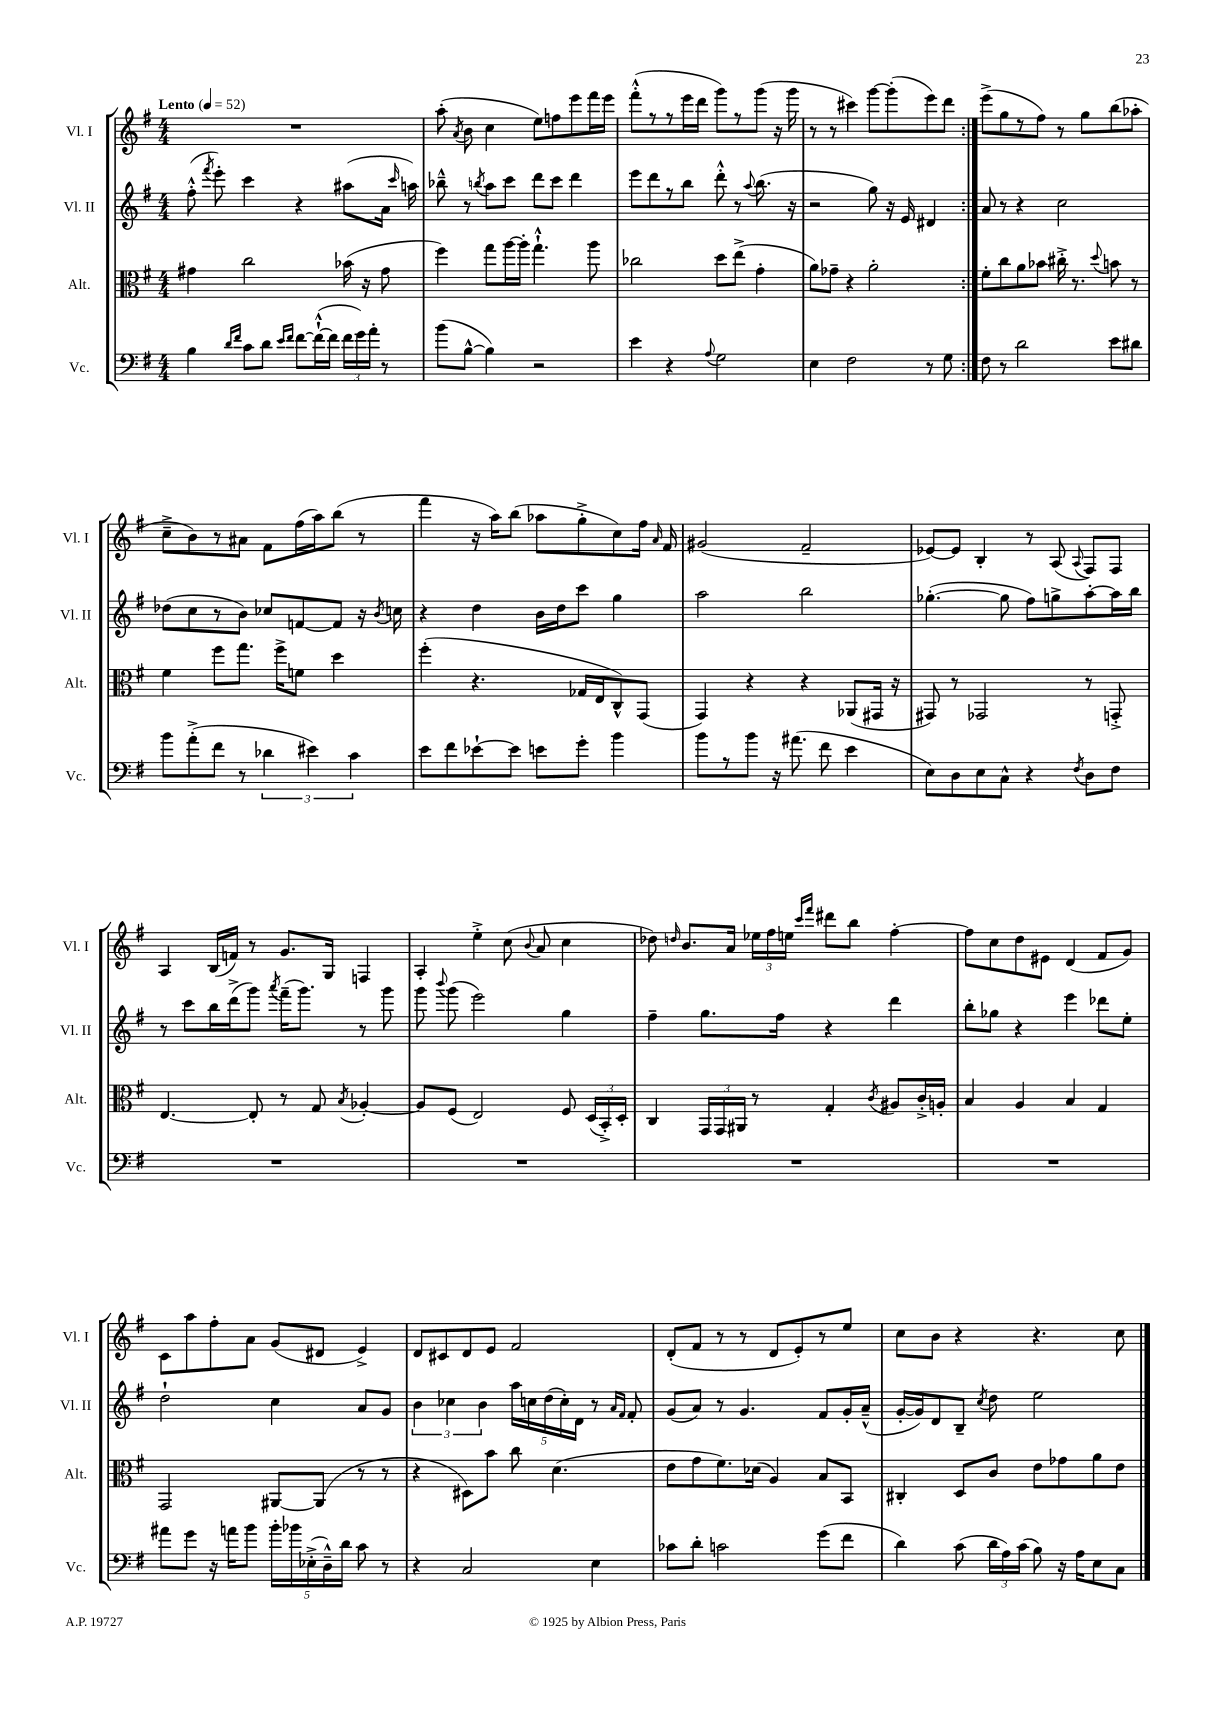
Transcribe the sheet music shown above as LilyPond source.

<<
\new StaffGroup <<
\new Staff = "s0" \with { instrumentName = "Vl. I" shortInstrumentName = "Vl. I" } {
    \clef treble \key g \major \numericTimeSignature \time 4/4 \tempo "Lento" 4 = 52
    \autoBeamOff \repeat volta 2 { R1 |
    a''8-.( \acciaccatura { a'8 } b'8 c''4 e''8[) f''8 e'''8 fis'''16 e'''16] |
    fis'''8[-.-^( r8 r8 e'''16 d'''16] g'''8[) r8 g'''8]( r16 g'''16 |
    r8 r8 cis'''4) g'''8[~ g'''8-.( e'''8) d'''8] | }
    e'''8[->( g''8 r8 fis''8]) r8 g''8[ b''8( aes''8]-. |
    c''8[---> b'8) r8 ais'8] fis'8[ fis''16( a''16) b''8]( r8 |
    fis'''4 r16 a''16[) b''8]( aes''8[ g''8-.-> c''8) fis''16] \grace { a'16 } fis'16 |
    gis'2( fis'2-- |
    ees'8[~) ees'8] b4-. r8 a8( \appoggiatura { a8 } fis8[) fis8] |
    a4 b16[( f'16]) r8 g'8.[ g16] f4 |
    a4-. e''4-.-> c''8( \appoggiatura { b'8 } a'8 c''4 |
    des''8) \grace { d''16 } b'8.[ a'16] \tuplet 3/2 { ees''16[ fis''16 e''16] } \grace { c'''16[ fis'''16] } dis'''8[ b''8] fis''4~-. |
    fis''8[ c''8 d''8 eis'8] d'4( fis'8[ g'8]) |
    c'8[ a''8 fis''8-. a'8] g'8[( dis'8] e'4->) |
    d'8[ cis'8 d'8 e'8] fis'2 |
    d'8[-.( fis'8] r8 r8 d'8[ e'8-.) r8 e''8] |
    c''8[ b'8] r4 r4. c''8 \bar "|." |
}
\new Staff = "s1" \with { instrumentName = "Vl. II" shortInstrumentName = "Vl. II" } {
    \clef treble \key g \major \numericTimeSignature \time 4/4
    \autoBeamOff \repeat volta 2 { fis''8-.-^( \acciaccatura { fis'''8 } e'''8-.) c'''4 r4 ais''8[( a'16] \grace { c'''16 } a''16) |
    bes''8---^ r8 \acciaccatura { b''8 } a''8[ c'''8] d'''8[ c'''8] d'''4 |
    e'''8[ d'''8 r8 b''8] d'''8-.-^ r8 \appoggiatura { a''8 } b''8.( r16 |
    r2 g''8) r16 e'16 dis'4 | }
    a'8 r8 r4 c''2 |
    des''8[( c''8 r8 b'8]) ces''8[ f'8~ f'8] r16 \acciaccatura { b'8 } c''16 |
    r4 d''4 b'16[ d''16 c'''8] g''4 |
    a''2 b''2 |
    ges''4.~-.( ges''8 fis''8[) g''8-> a''8~-. a''16 b''16] |
    r8 c'''8[ b''16 d'''16->( g'''8]) \acciaccatura { a'''8 } fis'''16[--( g'''8.]) r8 g'''8 |
    g'''8 \appoggiatura { b'''8 } g'''8( e'''2) g''4 |
    fis''4-- g''8.[ fis''16] r4 d'''4 |
    b''8[-. ges''8] r4 e'''4 des'''8[ e''8]-. |
    d''2-! c''4 a'8[ g'8] |
    \tuplet 3/2 { b'4 ces''4 b'4 } \tuplet 5/4 { a''16[ c''16 d''16( c''16-.) d'16] } r8 \grace { a'16[ fis'16] } fis'8-. |
    g'8[( a'8]) r8 g'4. fis'8[ g'16-. a'16]---^( |
    g'16[~-. g'16) d'8 b8]-- \acciaccatura { c''8 } d''8 e''2 \bar "|." |
}
\new Staff = "s2" \with { instrumentName = "Alt." shortInstrumentName = "Alt." } {
    \clef alto \key g \major \numericTimeSignature \time 4/4
    \autoBeamOff \repeat volta 2 { gis'4 c''2 bes'16( r16 gis'8 |
    fis''4) g''8[ a''16~ a''16]-. g''4.-!-^ a''8 |
    ces''2 d''8[ e''8]->( g'4-. |
    a'8[) ges'8]-- r4 a'2-. | }
    fis'8[-. c''8 a'8 bes'8] cis''16-.-> r8. \appoggiatura { d''8 } b'8 r8 |
    fis'4 fis''8[ g''8.] fis''16[-> f'8] d''4 |
    fis''4-.( r4. ges16[ e16 c8-^) g,8]( |
    g,4) r4 r4 aes,8[( gis,16] r16 |
    gis,8) r8 ges,2 r8 g,8-.-> |
    e4.~ e8-. r8 g8 \acciaccatura { b8 } aes4~-. |
    aes8[ fis8]( e2) fis8 \tuplet 3/2 { d16[( b,16-.->) d16]-. } |
    c4 \tuplet 3/2 { g,16[ g,16 ais,16] } r8 g4-. \acciaccatura { c'8 } ais8[ c'16-.-> a16]-. |
    b4 a4 b4 g4 |
    g,2 ais,8[~ ais,8]( r8 r8 |
    r4 dis8[) b'8] c''8 d'4.( |
    e'8[ g'8 fis'8.) des'16]( a4) b8[ b,8] |
    cis4-. d8[ c'8] e'8[ ges'8 a'8 e'8] \bar "|." |
}
\new Staff = "s3" \with { instrumentName = "Vc." shortInstrumentName = "Vc." } {
    \clef bass \key g \major \numericTimeSignature \time 4/4
    \autoBeamOff \repeat volta 2 { b4 \grace { d'16[ fis'16] } c'8[ d'8] \grace { e'16[ fis'16] } fis'8[~ fis'16~-!-^( fis'16] \tuplet 3/2 { fis'16[ g'16) a'16]-. } r8 |
    b'8[( b8]~-^ b4) r2 |
    e'4 r4 \appoggiatura { a8 } g2 |
    e4 fis2 r8 g8 | }
    fis8 r8 d'2 e'8[ dis'8] |
    b'8[ a'8-.->( fis'8] r8 \tuplet 3/2 { des'4 eis'4) c'4 } |
    e'8[ fis'8 ees'8~-! ees'8] e'8[ g'8]-. b'4 |
    b'8[ r8 b'8] r16 ais'8.( fis'8 e'4 |
    e8[) d8 e8 c8]-^ r4 \acciaccatura { fis8 } d8[ fis8] |
    R1 |
    R1 |
    R1 |
    R1 |
    ais'8[ g'8] r16 a'16[ b'8] \tuplet 5/4 { b'16[-. bes'16 ees16-.->( d16---^) d'16] } c'8 r8 |
    r4 c2 e4 |
    ces'8[ d'8]-. c'2 g'8[( fis'8] |
    d'4) c'8( \tuplet 3/2 { d'16[ a16) c'16]( } b8) r16 a16[ e8 c8] \bar "|." |
}
>>
>>
\layout { \context { \Score \remove "Bar_number_engraver" } }
